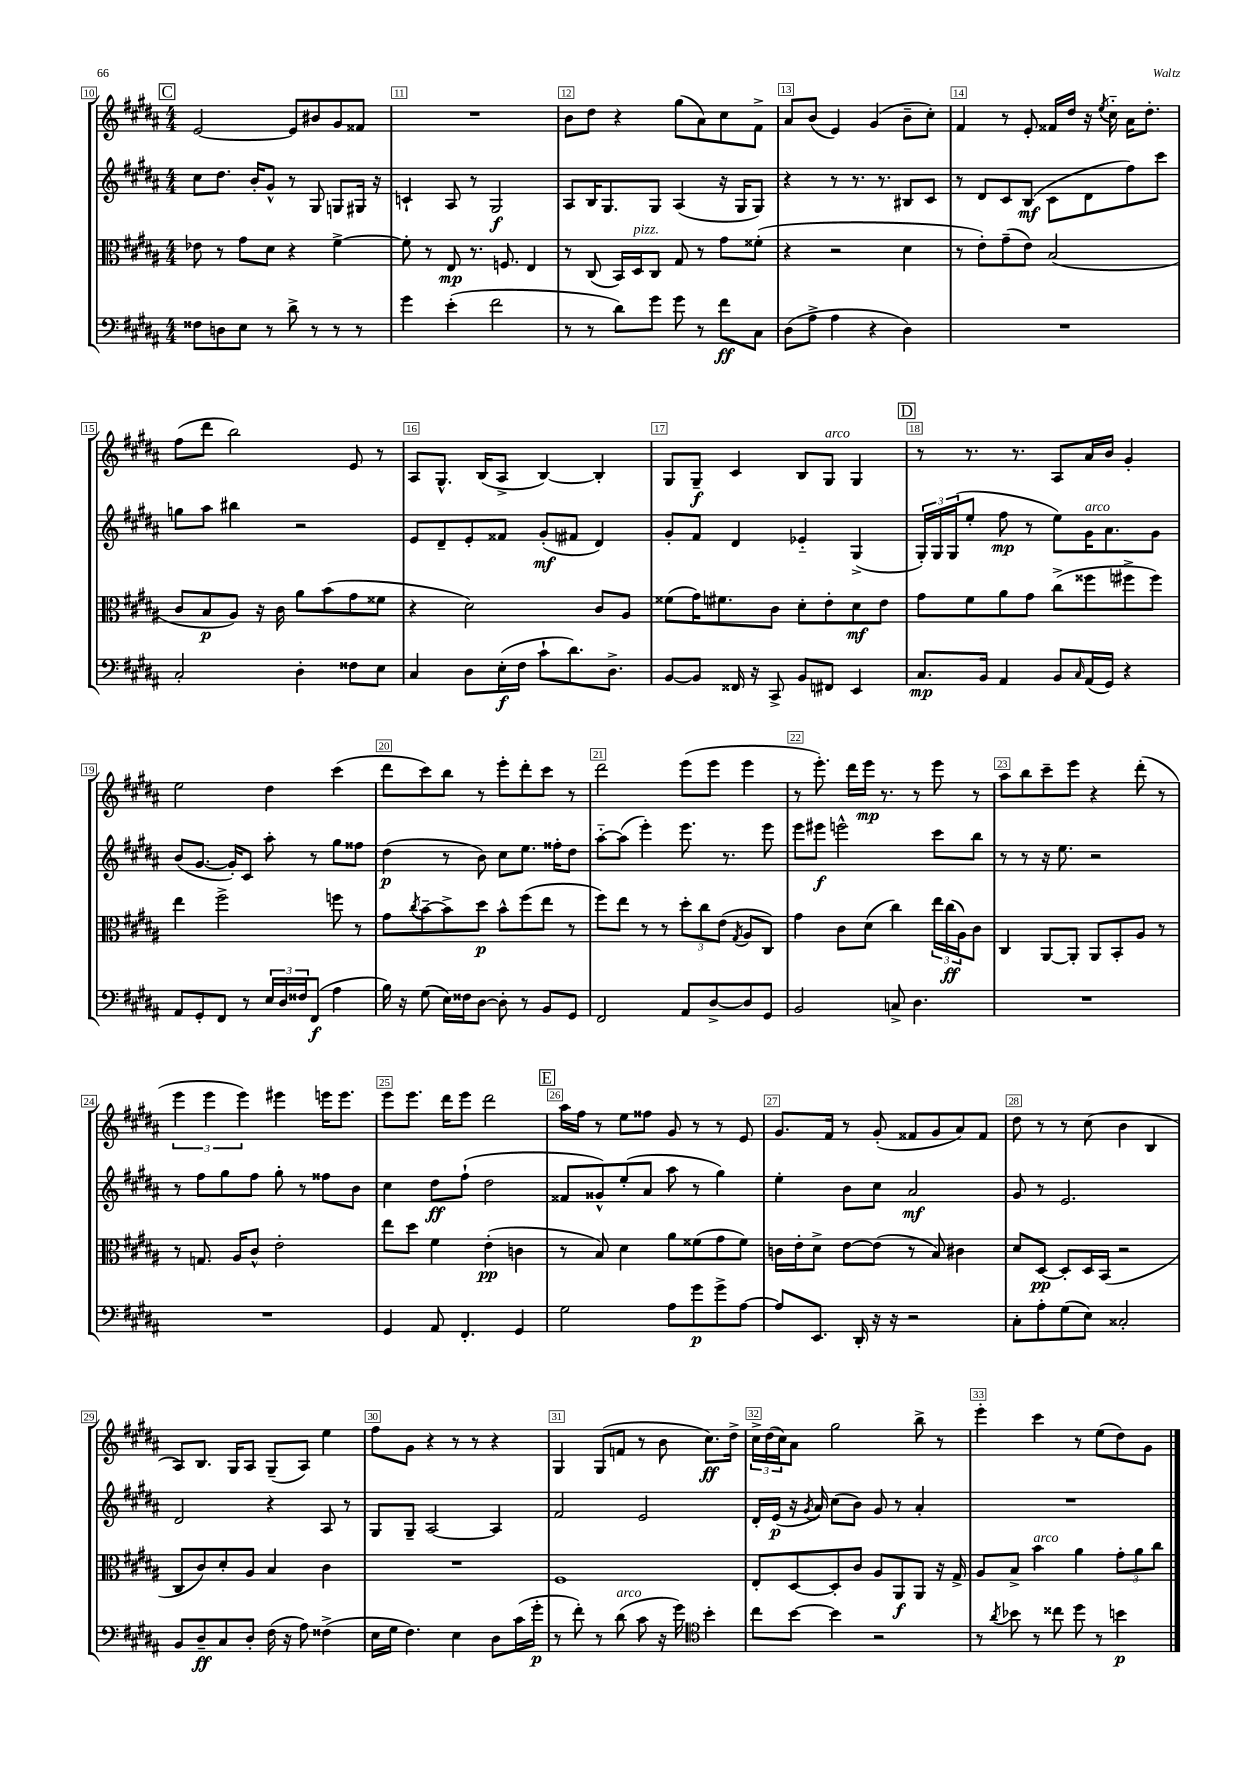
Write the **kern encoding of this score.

**kern	**kern	**kern	**kern
*staff4	*staff3	*staff2	*staff1
*clefF4	*clefC3	*clefG2	*clefG2
*k[f#c#g#d#a#]	*k[f#c#g#d#a#]	*k[f#c#g#d#a#]	*k[f#c#g#d#a#]
*M4/4	*M4/4	*M4/4	*M4/4
8F##	8e-	8cc#	[2e
8D	8r	8.dd#	.
8E	8g#	.	.
.	.	16b'	.
8r	8d#	8g#^^	.
8d#^	4r	8r	8e]
8r	.	8G#	8b#
8r	[4f#^	8G	8g#
8r	.	16G#	8f##
.	.	16r	.
=	=	=	=
4g#	8f#']	4c`	1r
.	8r	.	.
(4e'	8E	8A#	.
.	8.r	8r	.
2f#	.	2G#	.
.	8.F	.	.
.	4E	.	.
=	=	=	=
8r	8r	8A#	8b
8r	(8C#	16B	8dd#
.	.	8.G#	.
8d#)	16BB)	.	4r
.	16D#	.	.
8g#	8C#	8G#	.
8g#	8G#	(4A#	(8gg#
8r	8r	.	8a#)
8f#	8g#	16r	8cc#
.	.	16G#	.
8C#	(8f##'	8G#)	8f#^
=	=	=	=
(8D#	4r	4r	8a#
8A#^	.	.	(8b
4A#	2r	8r	4e)
.	.	8.r	.
4r	.	.	(4g#
.	.	8.r	.
4D#)	4d#	8B#	8b~
.	.	8c#	8cc#')
=	=	=	=
1r	8r	8r	4f#
.	8e')	8d#	.
.	(8g#~	8c#	8r
.	8e)	(8B	8e'
.	(2B	8c#	16f##
.	.	.	16dd#
.	.	8d#	16r
.	.	.	8qee
.	.	.	16cc#'~
.	.	8ff#)	16a#
.	.	.	8.dd#'
.	.	8ccc#	.
=	=	=	=
2C#'	8c#	8gg	(8ff#
.	8B	8aa#	8ddd#
.	8A#)	4bb#	2bb)
.	16r	.	.
.	16c#	.	.
4D#'	8a#	2r	.
.	(8b	.	.
8F##	8g#	.	8e
8E	8f##	.	8r
=	=	=	=
4C#	4r	8e	8A#
.	.	8d#~	8.G#^^
8D#	2d#)	8e'	.
.	.	.	(16B
(16E'	.	8f##	8A#^
16F#	.	.	.
8c#`	.	(8g#'	[4B)
8.d#)	.	8f#	.
.	8c#	4d#)	4B']
8.D#^	.	.	.
.	8A#	.	.
=	=	=	=
[8BB	(8f##	8g#'	8G#
8BB]	16g#)	8f#	8G#~
.	8.f#	.	.
16FF##	.	4d#	4c#
16r	.	.	.
8CC#^	8c#	.	.
8BB	8d#'	4e-'~	8B
8FF#	8e'	.	8G#
4EE	8d#	(4G#^	4G#
.	8e	.	.
=	=	=	=
8.C#	8g#	24G#')	8r
.	.	24G#	.
.	.	(24G#	.
.	8f#	8ee'	8.r
16BB	.	.	.
4AA#	8a#	8ff#	.
.	.	.	8.r
.	8g#	8r	.
8BB	(8cc#^	8ee)	8A#
16qqC#	.	.	.
(16AA#	8ff##	16g#	16a#
16GG#)	.	8.a#	16b
4r	8ff#^	.	4g#'
.	8ff#)	8g#	.
=	=	=	=
8AA#	4ee	(8b	2ee
8GG#'	.	[8.g#	.
8FF#	2ff#^	.	.
.	.	16g#'])	.
8r	.	8c#	.
24E	.	8aa#'	4dd#
24D#	.	.	.
24F##	.	.	.
(8FF#	.	8r	.
4A#	8ff	8gg#	(4ccc#
.	8r	8ff##	.
=	=	=	=
16B)	8g#	(4dd#	8ddd#
16r	.	.	.
.	8qcc#	.	.
(8G#	[8b~	.	8ccc#)
16E)	8b^]	8r	8bb
16F##	.	.	.
[8D#	8dd#	8b)	8r
8D#']	8b^^	8cc#	8eee'
8r	(8ff#	8.ee	8ddd#'
8BB	8ee	.	8ccc#
.	.	16ff##'	.
8GG#	8r	8dd#	8r
=	=	=	=
2FF#	8ff#)	[8aa#'~	2ddd#
.	8ee	(8aa#]	.
.	8r	4eee')	.
.	8r	.	.
8AA#	12dd#'	8.eee	(8eee
.	12cc#	.	.
[8D#^	.	.	8eee
.	(12e	.	.
.	.	8.r	.
.	8qG#	.	.
8D#]	8A#	.	4eee
8GG#	8C#)	8eee	.
=	=	=	=
2BB	4g#	8eee	8r
.	.	8eee#	8.eee')
.	8c#	2eee^^	.
.	.	.	16ddd#
.	(8d#	.	16eee
.	.	.	8.r
8C^	4cc#)	.	.
4.D#	.	.	8r
.	24ee	8ccc#	8eee
.	(24cc#	.	.
.	24A#)	.	.
.	8c#	8bb	8r
=	=	=	=
1r	4C#	8r	8aa#
.	.	8r	8bb
.	[8AA#	16r	8ccc#~
.	.	8.ee	.
.	8AA#']	.	8eee
.	8AA#	2r	4r
.	8BB'	.	.
.	8A#	.	(8ddd#'
.	8r	.	8r
=	=	=	=
1r	8r	8r	6eee
.	8.G	8ff#	.
.	.	.	6eee
.	.	8gg#	.
.	16A#	.	.
.	.	.	6eee)
.	8c#^^	8ff#	.
.	2e'	8gg#'	4eee#
.	.	8r	.
.	.	8ff##	16eee
.	.	.	8.eee
.	.	8b	.
=	=	=	=
4GG#	8ee	4cc#	8eee
.	8dd#	.	8.eee
8AA#	4f#	8dd#	.
.	.	.	16ddd#
4.FF#'	.	(8ff#`	8eee
.	(4e'	2dd#	2ddd#
4GG#	4c	.	.
=	=	=	=
2G#	8r	8f##	16aa#
.	.	.	16ff#
.	8B)	8g##^^)	8r
.	4d#	(8ee'	8ee
.	.	8a#	8ff##
8A#	8a#	8aa#	8g#
8g#	(8f##	8r	8r
8g#^	8g#	4gg#)	8r
[8A#	8f##)	.	8e
=	=	=	=
8A#]	16c	4ee'	8.g#
.	16e'	.	.
8.EE	8d#^	.	.
.	.	.	16f#
.	[8e	8b	8r
16DD#'	.	.	.
16r	(8e]	8cc#	(8g#'
16r	.	.	.
2r	8r	2a#	8f##
.	8B)	.	8g#
.	4c#	.	8a#)
.	.	.	8f##
=	=	=	=
8C#'	8d#	8g#	8dd#
8A#'	[8D#	8r	8r
(8G#	8D#']	2.e	8r
8E)	16D#	.	(8cc#
.	(16BB	.	.
2C##'	2r	.	4b
.	.	.	4B
=	=	=	=
8BB	8C#	2d#	8A#)
8D#~	8c#)	.	8.B
8C#	8d#'	.	.
.	.	.	16G#
8D#'	8A#	.	8A#
(16F#	4B	4r	(8G#~
16r	.	.	.
8A#)	.	.	8A#)
(4F##^	4c#	8A#	4ee
.	.	8r	.
=	=	=	=
16E	1r	8G#	8ff#
16G#	.	.	.
4.F#)	.	8G#~	8g#
.	.	[2A#	4r
4E	.	.	8r
.	.	.	8r
8D#	.	4A#]	4r
(16c#	.	.	.
16g#'	.	.	.
=	=	=	=
8r	1F#	2f#	4G#
8f#')	.	.	.
8r	.	.	(8G#
(8d#	.	.	8f
8c#	.	2e	8r
16r	.	.	8b
16g#)	.	.	.
*clefC4	*	*	*
4b'	.	.	8.cc#)
.	.	.	16dd#^
=	=	=	=
8cc#	8E'	16d#'	24cc#^
.	.	.	(24dd#
.	.	(16e	.
.	.	.	24cc#)
[8b	[8D#	16r	8a#
.	.	8qg#	.
.	.	16a#)	.
4b]	8D#']	(8cc#	2gg#
.	8c#	8b)	.
2r	8A#	8g#	.
.	8AA#	8r	.
.	8AA#	4a#'	8bb^
.	16r	.	8r
.	16G#^	.	.
=	=	=	=
8r	8A#	1r	4eee'
8qa#	.	.	.
8b-	8B^	.	.
8r	4b	.	4ccc#
8cc##	.	.	.
8dd#	4a#	.	8r
8r	.	.	(8ee
4b	12g#'	.	8dd#)
.	12a#	.	.
.	.	.	8g#
.	12cc#	.	.
==	==	==	==
*-	*-	*-	*-
